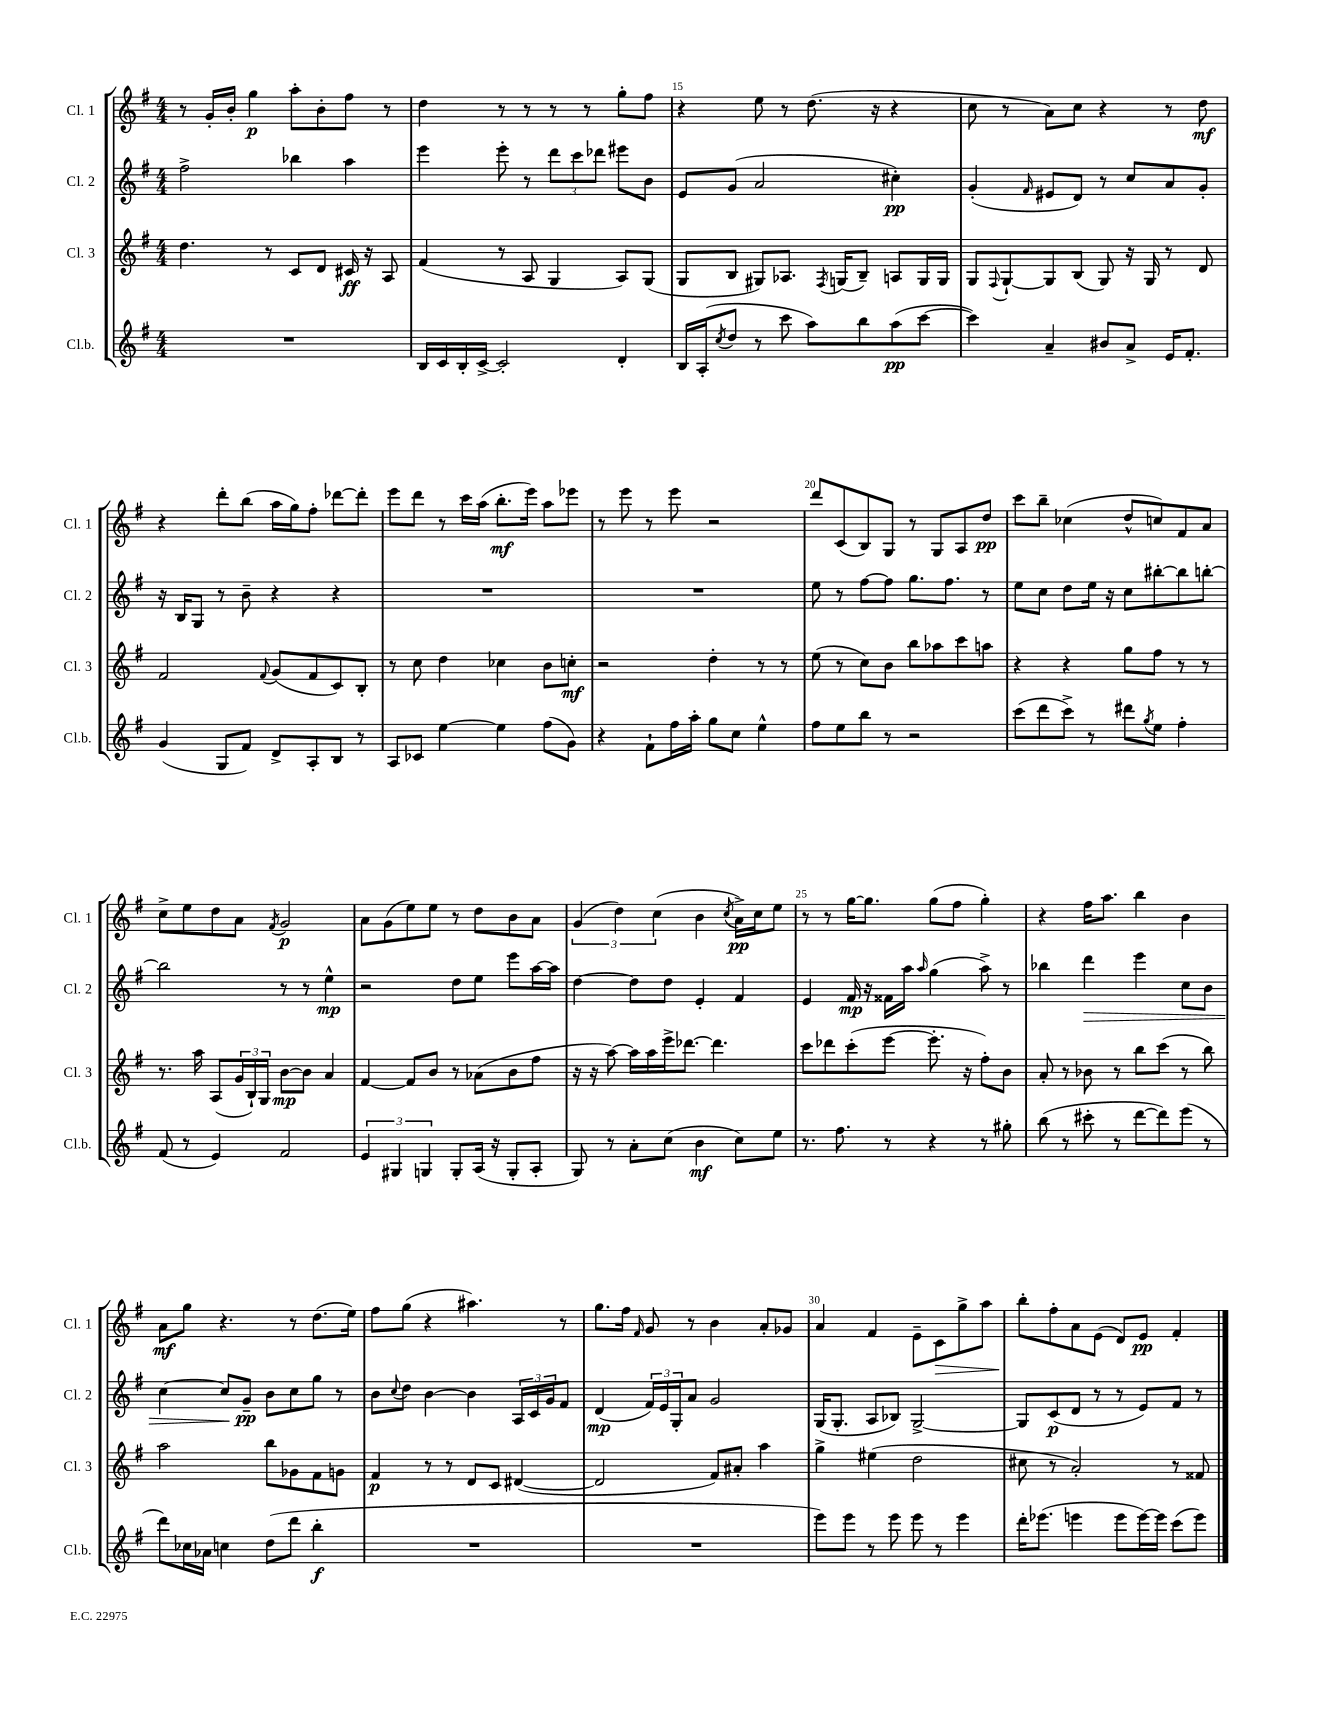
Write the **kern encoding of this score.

**kern	**dynam	**kern	**dynam	**kern	**dynam	**kern	**dynam
*part4	*part4	*part3	*part3	*part2	*part2	*part1	*part1
*staff4	*staff4	*staff3	*staff3	*staff2	*staff2	*staff1	*staff1
*I"Cl.b.	*	*I"Cl. 3	*	*I"Cl. 2	*	*I"Cl. 1	*
*I'Cl.b.	*	*I'Cl. 3	*	*I'Cl. 2	*	*I'Cl. 1	*
*clefG2	*	*clefG2	*	*clefG2	*	*clefG2	*
*k[f#]	*	*k[f#]	*	*k[f#]	*	*k[f#]	*
*M4/4	*	*M4/4	*	*M4/4	*	*M4/4	*
=13	=13	=13	=13	=13	=13	=13	=13
1r	.	4.dd\	.	2ff#^\	.	8r	.
.	.	.	.	.	.	16g'/LL	.
.	.	.	.	.	.	16b'/JJ	.
.	.	.	.	.	.	4gg\	p
.	.	8r	.	.	.	.	.
.	.	8c/L	.	4bb-X\	.	8aa'\L	.
.	.	8d/J	.	.	.	8b'\	.
.	.	16c#X/	ff	4aa\	.	8ff#\J	.
.	.	16r	.	.	.	.	.
.	.	8A/	.	.	.	8r	.
=14	=14	=14	=14	=14	=14	=14	=14
16B/LL	.	(4f#/	.	4eee\	.	4dd\	.
16c/	.	.	.	.	.	.	.
16B'/	.	.	.	.	.	.	.
[16c^/JJ	.	.	.	.	.	.	.
2c'/]	.	8r	.	8eee'\	.	8r	.
.	.	8A/	.	8r	.	8r	.
.	.	4G/	.	12ddd\L	.	8r	.
.	.	.	.	12ccc\	.	.	.
.	.	.	.	.	.	8r	.
.	.	.	.	12ddd-X\J	.	.	.
4d'/	.	8A/L)	.	8eee#X\L	.	8gg'\L	.
.	.	(8G/J	.	8b\J	.	8ff#\J	.
=15	=15	=15	=15	=15	=15	=15	=15
16B/LL	.	8G/L	.	8e/L	.	4r	.
(16A'/J	.	.	.	.	.	.	.
8qcc/	.	.	.	.	.	.	.
8dd/J	.	8B/J	.	(8g/J	.	.	.
8r	.	8G#X/L)	.	2a/	.	8ee\	.
8ccc\	.	8.A-X/J	.	.	.	8r	.
8aa\L)	.	.	.	.	.	(8.dd\	.
.	.	8qF#/	.	.	.	.	.
.	.	(16Gn/KL	.	.	.	.	.
8bb\	.	8B~/J)	.	.	.	.	.
.	.	.	.	.	.	16r	.
(8aa\	pp	8An/L	.	4cc#X'\)	pp	4r	.
[8ccc\J	.	16G/L	.	.	.	.	.
.	.	16G/JJ	.	.	.	.	.
=16	=16	=16	=16	=16	=16	=16	=16
4ccc\])	.	8G/L	.	(4g'/	.	8cc\	.
.	.	8qqF#/	.	.	.	.	.
.	.	[8G`/	.	.	.	8r	.
.	.	.	.	16qqf#/	.	.	.
4a~/	.	8G/]	.	8e#X/L	.	8a\L)	.
.	.	(8B/J	.	8d/J)	.	8cc\J	.
8b#X/L	.	8G/)	.	8r	.	4r	.
8a^/J	.	16r	.	8cc/L	.	.	.
.	.	16G/	.	.	.	.	.
16e/KL	.	8r	.	8a/	.	8r	.
8.f#'/J	.	.	.	.	.	.	.
.	.	8d/	.	8g'/J	.	8dd\	mf
!!LO:LB:g=z
=17	=17	=17	=17	=17	=17	=17	=17
(4g/	.	2f#/	.	16r	.	4r	.
.	.	.	.	16B/KL	.	.	.
.	.	.	.	8G/J	.	.	.
8G/L	.	.	.	8r	.	8ddd'\L	.
8f#/J)	.	.	.	8b~\	.	(8bb\J	.
.	.	8qqf#/	.	.	.	.	.
8d^/L	.	(8g/L	.	4r	.	16aa\LL	.
.	.	.	.	.	.	16gg\J)	.
8A'/	.	8f#/	.	.	.	8ff#'\J	.
8B/J	.	8c/)	.	4r	.	[8ddd-X\L	.
8r	.	8B'/J	.	.	.	8ddd-'\J]	.
=18	=18	=18	=18	=18	=18	=18	=18
8A/L	.	8r	.	1r	.	8eee\L	.
8c-X/J	.	8cc\	.	.	.	8ddd\J	.
[4ee\	.	4dd\	.	.	.	8r	.
.	.	.	.	.	.	16ccc\LL	.
.	.	.	.	.	.	(16aa\JJ	.
4ee\]	.	4cc-X\	.	.	.	8.bb'\L	mf
.	.	.	.	.	.	16eee\Jk)	.
(8ff#\L	.	8b\L	.	.	.	8aa\L	.
8g\J)	.	8ccn'\J	mf	.	.	8eee-X\J	.
=19	=19	=19	=19	=19	=19	=19	=19
4r	.	2r	.	1r	.	8r	.
.	.	.	.	.	.	8eee\	.
8f#`\L	.	.	.	.	.	8r	.
16ff#\L	.	.	.	.	.	8eee\	.
16aa'\JJ	.	.	.	.	.	.	.
8gg\L	.	4dd'\	.	.	.	2r	.
8cc\J	.	.	.	.	.	.	.
4ee^^\	.	8r	.	.	.	.	.
.	.	8r	.	.	.	.	.
=20	=20	=20	=20	=20	=20	=20	=20
8ff#\L	.	(8ee\	.	8ee\	.	8ddd/L	.
8ee\	.	8r	.	8r	.	(8c/	.
8bb\J	.	8cc\L)	.	[8ff#\L	.	8B/)	.
8r	.	8b\J	.	8ff#\J]	.	8G/J	.
2r	.	8bb\L	.	8.gg\L	.	8r	.
.	.	8aa-X\	.	.	.	8G/L	.
.	.	.	.	8.ff#\J	.	.	.
.	.	8ccc\	.	.	.	8A/	.
.	.	8aan\J	.	8r	.	8dd/J	pp
=21	=21	=21	=21	=21	=21	=21	=21
(8ccc\L	.	4r	.	8ee\L	.	8ccc\L	.
8ddd\	.	.	.	8cc\J	.	8bb~\J	.
8ccc^\J)	.	4r	.	8dd\L	.	(4cc-X\	.
8r	.	.	.	16ee\Jk	.	.	.
.	.	.	.	16r	.	.	.
8ddd#X\L	.	8gg\L	.	8cc\L	.	8dd^^/L	.
8qgg/	.	.	.	.	.	.	.
8ee\J	.	8ff#\J	.	[8bb#X'\	.	8ccn/)	.
4ff#'\	.	8r	.	8bb#\]	.	8f#/	.
.	.	8r	.	[8bbn'\J	.	8a/J	.
!!LO:LB:g=z
=22	=22	=22	=22	=22	=22	=22	=22
(8f#/	.	8.r	.	2bb\]	.	8cc^\L	.
8r	.	.	.	.	.	8ee\	.
.	.	16aa\	.	.	.	.	.
4e/)	.	(8A/L	.	.	.	8dd\	.
.	.	24g/L	.	.	.	8a\J	.
.	.	24B`/)	.	.	.	.	.
.	.	24G/JJ	.	.	.	.	.
.	.	.	.	.	.	8qf#/	.
2f#/	.	[8b\L	mp	8r	.	2g/	p
.	.	8b\J]	.	8r	.	.	.
.	.	4a/	.	4ee^^\	mp	.	.
=23	=23	=23	=23	=23	=23	=23	=23
6e/	.	[4f#/	.	2r	.	8a\L	.
.	.	.	.	.	.	(8g\	.
6G#X/	.	.	.	.	.	.	.
.	.	8f#/L]	.	.	.	8ee\)	.
6Gn/	.	.	.	.	.	.	.
.	.	8b/J	.	.	.	8ee\J	.
8G'/L	.	8r	.	8dd\L	.	8r	.
(16A/Jk	.	(8a-X\L	.	8ee\J	.	8dd\L	.
16r	.	.	.	.	.	.	.
8G'/L	.	8b\	.	8eee\L	.	8b\	.
8A'/J	.	8ff#\J	.	[16aa\L	.	8a\J	.
.	.	.	.	16aa\JJ]	.	.	.
=24	=24	=24	=24	=24	=24	=24	=24
8G/)	.	16r	.	[4dd\	.	(6g/	.
.	.	16r	.	.	.	.	.
8r	.	[8aa\)	.	.	.	.	.
.	.	.	.	.	.	6dd\)	.
8a'\L	.	16aa\LL]	.	8dd\L]	.	.	.
.	.	16aa\	.	.	.	.	.
.	.	.	.	.	.	(6cc\	.
(8cc\J	.	16eee^\J	.	8dd\J	.	.	.
.	.	[8.ddd-X\J	.	.	.	.	.
4b\	mf	.	.	4e'/	.	4b\	.
.	.	4.ddd-\]	.	.	.	.	.
.	.	.	.	.	.	8qcc/	.
8cc\L)	.	.	.	4f#/	.	16a^\LL)	pp
.	.	.	.	.	.	16cc\J	.
8ee\J	.	.	.	.	.	8ee\J	.
=25	=25	=25	=25	=25	=25	=25	=25
8.r	.	8ccc\L	.	4e/	.	8r	.
.	.	8ddd-X\	.	.	.	8r	.
8.ff#\	.	.	.	.	.	.	.
.	.	(8ccc'\	.	16f#/	mp	[16gg\KL	.
.	.	.	.	16r	.	8.gg\J]	.
8r	.	[8eee\J	.	16f##X\LL	.	.	.
.	.	.	.	16aa\JJ	.	.	.
.	.	.	.	16qqaa/	.	.	.
4r	.	8.eee'\]	.	(4gg\	.	(8gg\L	.
.	.	.	.	.	.	8ff#\J	.
.	.	16r	.	.	.	.	.
8r	.	8ff#'\L)	.	8aa^\)	.	4gg'\)	.
8gg#X'\	.	8b\J	.	8r	.	.	.
=26	=26	=26	=26	=26	=26	=26	=26
(8bb\	.	8a'/	.	4bb-X\	.	4r	.
8r	.	8r	.	.	.	.	.
!	!	!	!	!	!LO:HP:b	!	!
8ccc#X'\	.	8b-X\	.	4ddd\	>	16ff#\KL	.
.	.	.	.	.	.	8.aa\J	.
8r	.	8r	.	.	.	.	.
[8ddd\L	.	8bb\L	.	4eee\	.	4bb\	.
8ddd\])	.	(8ccc\J	.	.	.	.	.
(8eee\J	.	8r	.	8cc\L	.	4b\	.
8r	.	8bb\)	.	8b\J	.	.	.
!!LO:LB:g=z
=27	=27	=27	=27	=27	=27	=27	=27
8ddd\L)	.	2aa\	.	[4cc\	.	8a\L	mf
16cc-X\L	.	.	.	.	.	8gg\J	.
16a-X\JJ	.	.	.	.	.	.	.
4ccn\	.	.	.	8cc/L]	.	4.r	.
.	.	.	.	8g~/J	] pp	.	.
(8dd\L	.	8bb\L	.	8b\L	.	.	.
8ddd\J	.	8g-X\	.	8cc\	.	8r	.
4bb'\	f	8f#\	.	8gg\J	.	(8.dd\L	.
.	.	8gn\J	.	8r	.	.	.
.	.	.	.	.	.	16ee\Jk)	.
=28	=28	=28	=28	=28	=28	=28	=28
1r	.	4f#/	p	8b\L	.	8ff#\L	.
.	.	.	.	8qqcc/	.	.	.
.	.	.	.	8dd\J	.	(8gg\J	.
.	.	8r	.	[4b\	.	4r	.
.	.	8r	.	.	.	.	.
.	.	8d/L	.	4b\]	.	4.aa#X\)	.
.	.	8c/J	.	.	.	.	.
.	.	([4d#X/	.	24A/LL	.	.	.
.	.	.	.	24c/	.	.	.
.	.	.	.	24g/J	.	.	.
.	.	.	.	8f#/J	.	8r	.
=29	=29	=29	=29	=29	=29	=29	=29
1r	.	2d#/]	.	(4d/	mp	8.gg\L	.
.	.	.	.	.	.	16ff#\Jk	.
.	.	.	.	.	.	16qqf#/	.
.	.	.	.	24f#/LL)	.	8g/	.
.	.	.	.	24e/	.	.	.
.	.	.	.	24G'/J	.	.	.
.	.	.	.	8a/J	.	8r	.
.	.	8f#/L)	.	2g/	.	4b\	.
.	.	8a#X'/J	.	.	.	.	.
.	.	4aa\	.	.	.	8a'/L	.
.	.	.	.	.	.	8g-X/J	.
=30	=30	=30	=30	=30	=30	=30	=30
8eee\L)	.	4gg^\	.	(16G/KL	.	4a/	.
.	.	.	.	8.G'/J	.	.	.
8eee\J	.	.	.	.	.	.	.
8r	.	(4ee#X\	.	8A/L	.	4f#/	.
8eee\	.	.	.	8B-X/J)	.	.	.
8eee\	.	2dd\	.	[2G^/	.	8e~\L	.
!	!	!	!	!	!	!	!LO:HP:b
8r	.	.	.	.	.	8c\	>
4eee\	.	.	.	.	.	8gg^\	.
.	.	.	.	.	.	8aa\J	.
=31	=31	=31	=31	=31	=31	=31	=31
16ddd'\KL	.	8cc#X\	.	8G/L]	.	8bb'\L	.
(8.eee-X\J	.	.	.	.	.	.	.
.	.	8r	.	(8c/	p	8ff#'\	]
4eeen\	.	2a'/)	.	8d/J	.	8a\	.
.	.	.	.	8r	.	(8e\J	.
8eee\L	.	.	.	8r	.	8d/L)	.
[16eee\L)	.	.	.	8e/L)	.	8e/J	pp
16eee\JJ]	.	.	.	.	.	.	.
(8ccc\L	.	8r	.	8f#/J	.	4f#'/	.
8eee\J)	.	8f##X/	.	8r	.	.	.
==	==	==	==	==	==	==	==
*-	*-	*-	*-	*-	*-	*-	*-
